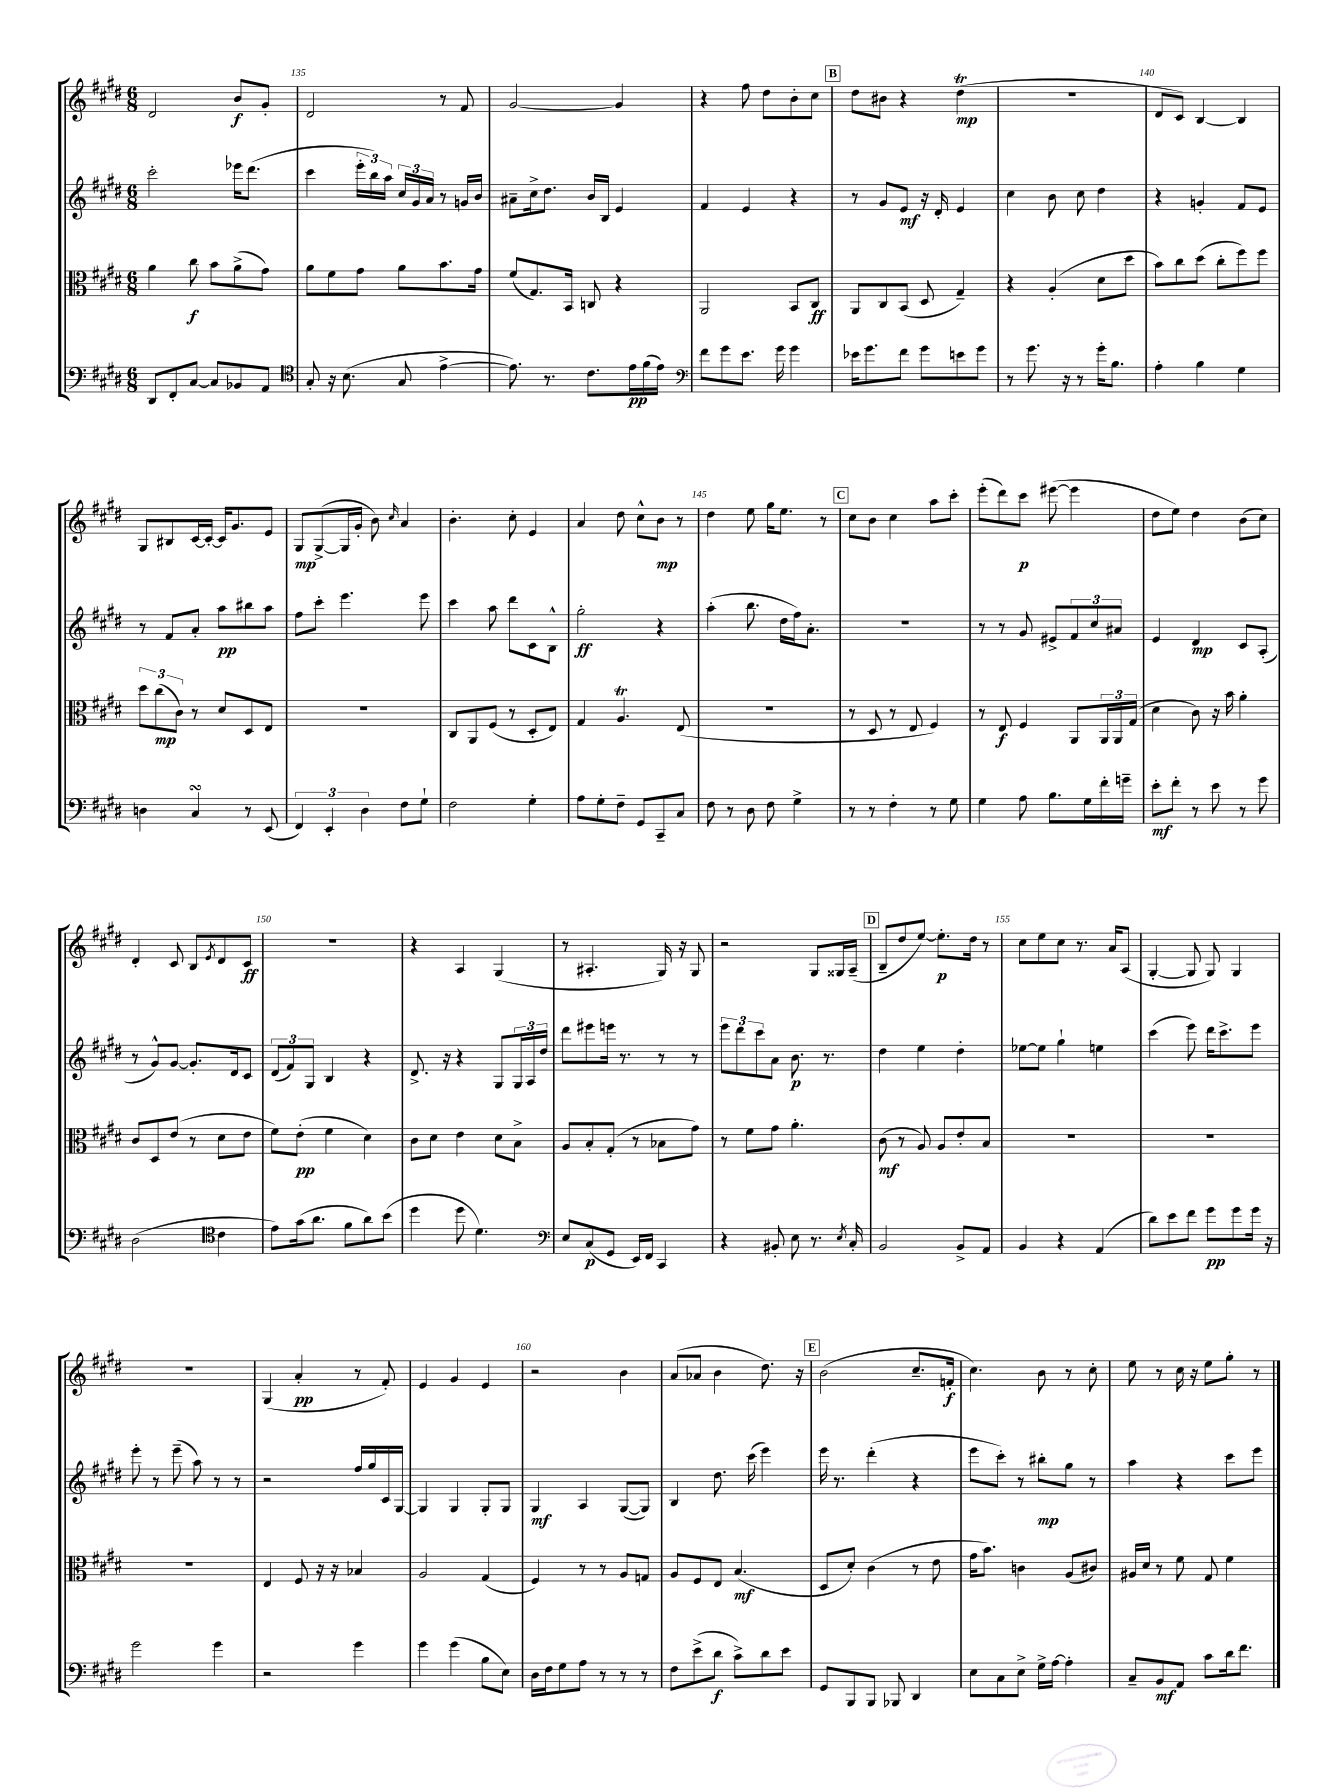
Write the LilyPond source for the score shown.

<<
\new StaffGroup <<
\new Staff = "s0" {
    \clef treble \key e \major \numericTimeSignature \time 6/8
    dis'2 b'8\f gis'8-. |
    dis'2 r8 fis'8 |
    gis'2~ gis'4 |
    r4 fis''8 dis''8 b'8-. cis''8 |
    \mark \markup { \box "B" } dis''8 bis'8 r4 dis''4\trill\mp( |
    R2. |
    dis'8 cis'8) b4~ b4 |
    gis8 bis8 cis'16~ cis'16~-. cis'16 gis'8. e'8 |
    gis8\mp gis8~->( gis16 gis'16-. b'8) \grace { cis''16 } a'4 |
    b'4.-. cis''8-. e'4 |
    a'4 dis''8 cis''8-^ b'8\mp r8 |
    dis''4 e''8 gis''16 e''8. r8 |
    \mark \markup { \box "C" } cis''8 b'8 cis''4 a''8 cis'''8-. |
    e'''8-.( dis'''8) cis'''8\p eis'''8~( eis'''4 |
    dis''8 e''8) dis''4 b'8( cis''8) |
    dis'4-. cis'8 b8 \acciaccatura { e'8 } dis'8 cis'8\ff |
    R2. |
    r4 a4 gis4( |
    r8 ais4.-. gis16) r16 gis8 |
    r2 gis8 gisis16 a16--( |
    \mark \markup { \box "D" } b8-- dis''8 e''8~) e''8.-.\p dis''16 r8 |
    cis''8 e''8 cis''8 r8. a'16 a8( |
    gis4~-. gis8 gis8) gis4 |
    R2. |
    gis4( a'4-.\pp r8 fis'8-.) |
    e'4 gis'4 e'4 |
    r2 b'4 |
    a'8( aes'8 b'4 dis''8.) r16 |
    \mark \markup { \box "E" } b'2( cis''8.-- f'16-.\f |
    cis''4.) b'8 r8 cis''8-. |
    e''8 r8 cis''16 r16 e''8 gis''8-. r8 \bar "|." |
}
\new Staff = "s1" {
    \clef treble \key e \major \numericTimeSignature \time 6/8
    cis'''2-. ees'''16 dis'''8.( |
    cis'''4 \tuplet 3/2 { e'''16-. b''16) a''16 } \tuplet 3/2 { cis''16 gis'16 a'16 } r8 g'16 b'16 |
    ais'8-- cis''16-> dis''8. b'16 b16 e'4 |
    fis'4 e'4 r4 |
    \mark \markup { \box "B" } r8 gis'8 e'8\mf r16 dis'16-. e'4 |
    cis''4 b'8 cis''8 dis''4 |
    r4 g'4-. fis'8 e'8 |
    r8 fis'8 a'8-. a''8\pp bis''8 a''8 |
    fis''8 cis'''8-. e'''4. e'''8 |
    cis'''4 a''8 dis'''8 cis'8 b8-^ |
    gis''2-.\ff r4 |
    a''4-.( b''8. dis''16 fis''16) a'8.-. |
    \mark \markup { \box "C" } R2. |
    r8 r8 gis'8 eis'8-> \tuplet 3/2 { fis'8 cis''8 ais'8 } |
    e'4 dis'4\mp cis'8 a8-.( |
    r8 gis'8-^) gis'8~ gis'8.-. dis'16 cis'8 |
    \tuplet 3/2 { dis'8( fis'8) gis8 } b4 r4 |
    dis'8.-> r16 r4 gis8 \tuplet 3/2 { gis16 a16 dis''16 } |
    dis'''8 eis'''8 e'''16 r8. r8 r8 |
    \tuplet 3/2 { e'''8 dis'''8 cis'''8 } a'8 b'8.\p r8. |
    \mark \markup { \box "D" } dis''4 e''4 dis''4-. |
    ees''8~ ees''8 gis''4-! e''4 |
    cis'''4( e'''8) dis'''16 cis'''8.-> e'''8 |
    e'''8-. r8 e'''8--( a''8) r8 r8 |
    r2 fis''16 gis''16 cis'16 gis16~ |
    gis4 gis4 gis8-. gis8 |
    gis4\mf a4 gis8~( gis8) |
    b4 dis''8. cis'''16( e'''4) |
    \mark \markup { \box "E" } e'''16 r8. dis'''4-.( r4 |
    e'''8 cis'''8-.) r8 bis''8-.\mp gis''8 r8 |
    a''4 r4 cis'''8 e'''8 \bar "|." |
}
\new Staff = "s2" {
    \clef alto \key e \major \numericTimeSignature \time 6/8
    a'4 cis''8\f b'8 a'8->( gis'8) |
    a'8 fis'8 gis'8 a'8 b'8. gis'16 |
    fis'8( gis8.) b,16 c8 r4 |
    a,2 b,8 cis8\ff |
    \mark \markup { \box "B" } a,8 cis8 b,8( dis8 gis4--) |
    r4 a4-.( dis'8 dis''8 |
    b'8) cis''8 dis''8( cis''8-. fis''8) fis''8 |
    \tuplet 3/2 { dis''8 cis''8\mp( cis'8) } r8 dis'8 dis8 e8 |
    R2. |
    cis8 a,8 fis8( r8 dis8-. e8) |
    gis4 a4.\trill e8( |
    R2. |
    \mark \markup { \box "C" } r8 dis8 r8 e8 fis4) |
    r8 e8\f fis4 a,8 \tuplet 3/2 { a,16 a,16 gis16( } |
    dis'4 cis'8) r16 b'16 a'4-. |
    cis'8 dis8 e'8( r8 dis'8 e'8 |
    fis'8) e'8-.\pp( fis'4 dis'4) |
    cis'8 dis'8 e'4 dis'8 b8-> |
    a8 b8-. gis8-.( r8 bes8 gis'8) |
    r8 fis'8 gis'8 a'4.-. |
    \mark \markup { \box "D" } cis'8\mf( r8 a8) a8 e'8-. b8 |
    R2. |
    R2. |
    R2. |
    e4 fis8 r16 r16 bes4 |
    a2 gis4( |
    fis4) r8 r8 a8 g8 |
    a8 fis8 e8 b4.\mf( |
    \mark \markup { \box "E" } dis8 dis'8-.) cis'4( r8 e'8 |
    gis'16 b'8.) c'4 a8( cis'8) |
    ais16 dis'16 r8 fis'8 gis8 fis'4 \bar "|." |
}
\new Staff = "s3" {
    \clef bass \key e \major \numericTimeSignature \time 6/8
    dis,8 fis,8-. cis8~ cis8 bes,8 a,8 |
    \clef tenor gis8-. r16 b8.( gis8 e'4~-> |
    e'8.) r8. cis'8. e'16\pp fis'16( e'16) |
    \clef bass fis'8 gis'8 e'8. gis'16 gis'4 |
    \mark \markup { \box "B" } ees'16 gis'8. fis'8 gis'8 e'8 gis'8 |
    r8 gis'8. r16 r8 gis'16-. b8. |
    a4-. b4 gis4 |
    d4 cis4\turn r8 e,8( |
    \tuplet 3/2 { fis,4) e,4-. dis4 } fis8 gis8-! |
    fis2 gis4-. |
    a8 gis8-. fis8-- gis,8 cis,8-- cis8 |
    fis8 r8 dis8 fis8 gis4-> |
    \mark \markup { \box "C" } r8 r8 fis4-. r8 gis8 |
    gis4 a8 b8. gis16 fis'16-. g'16-- |
    e'8-.\mf fis'8-. r8 e'8 r8 gis'8 |
    dis2( \clef tenor cis'4 |
    e'8) gis'16( a'8. fis'8 a'8) b'8( |
    dis''4 dis''8 dis'4.) |
    \clef bass e8 cis8\p( gis,8 e,16) fis,16 cis,4 |
    r4 bis,8-. e8 r8. \acciaccatura { e8 } cis16-. |
    \mark \markup { \box "D" } b,2 b,8-> a,8 |
    b,4 r4 a,4( |
    dis'8) e'8 fis'8 gis'8\pp gis'8 gis'16 r16 |
    gis'2 gis'4 |
    r2 gis'4 |
    gis'4 gis'4( b8 e8) |
    dis16 fis16 gis8 a8 r8 r8 r8 |
    fis8 e'8->( dis'8\f cis'8->) dis'8 e'8 |
    \mark \markup { \box "E" } gis,8 b,,8 b,,8 bes,,8 dis,4 |
    e8 cis8 e8-> gis16-> a16~ a4-. |
    cis8-- b,8\mf a,8 cis'8 dis'16 fis'8. \bar "|." |
}
>>
>>
\layout { \context { \Score currentBarNumber = #134 \override BarNumber.break-visibility = ##(#f #t #t) barNumberVisibility = #(every-nth-bar-number-visible 5) } }
